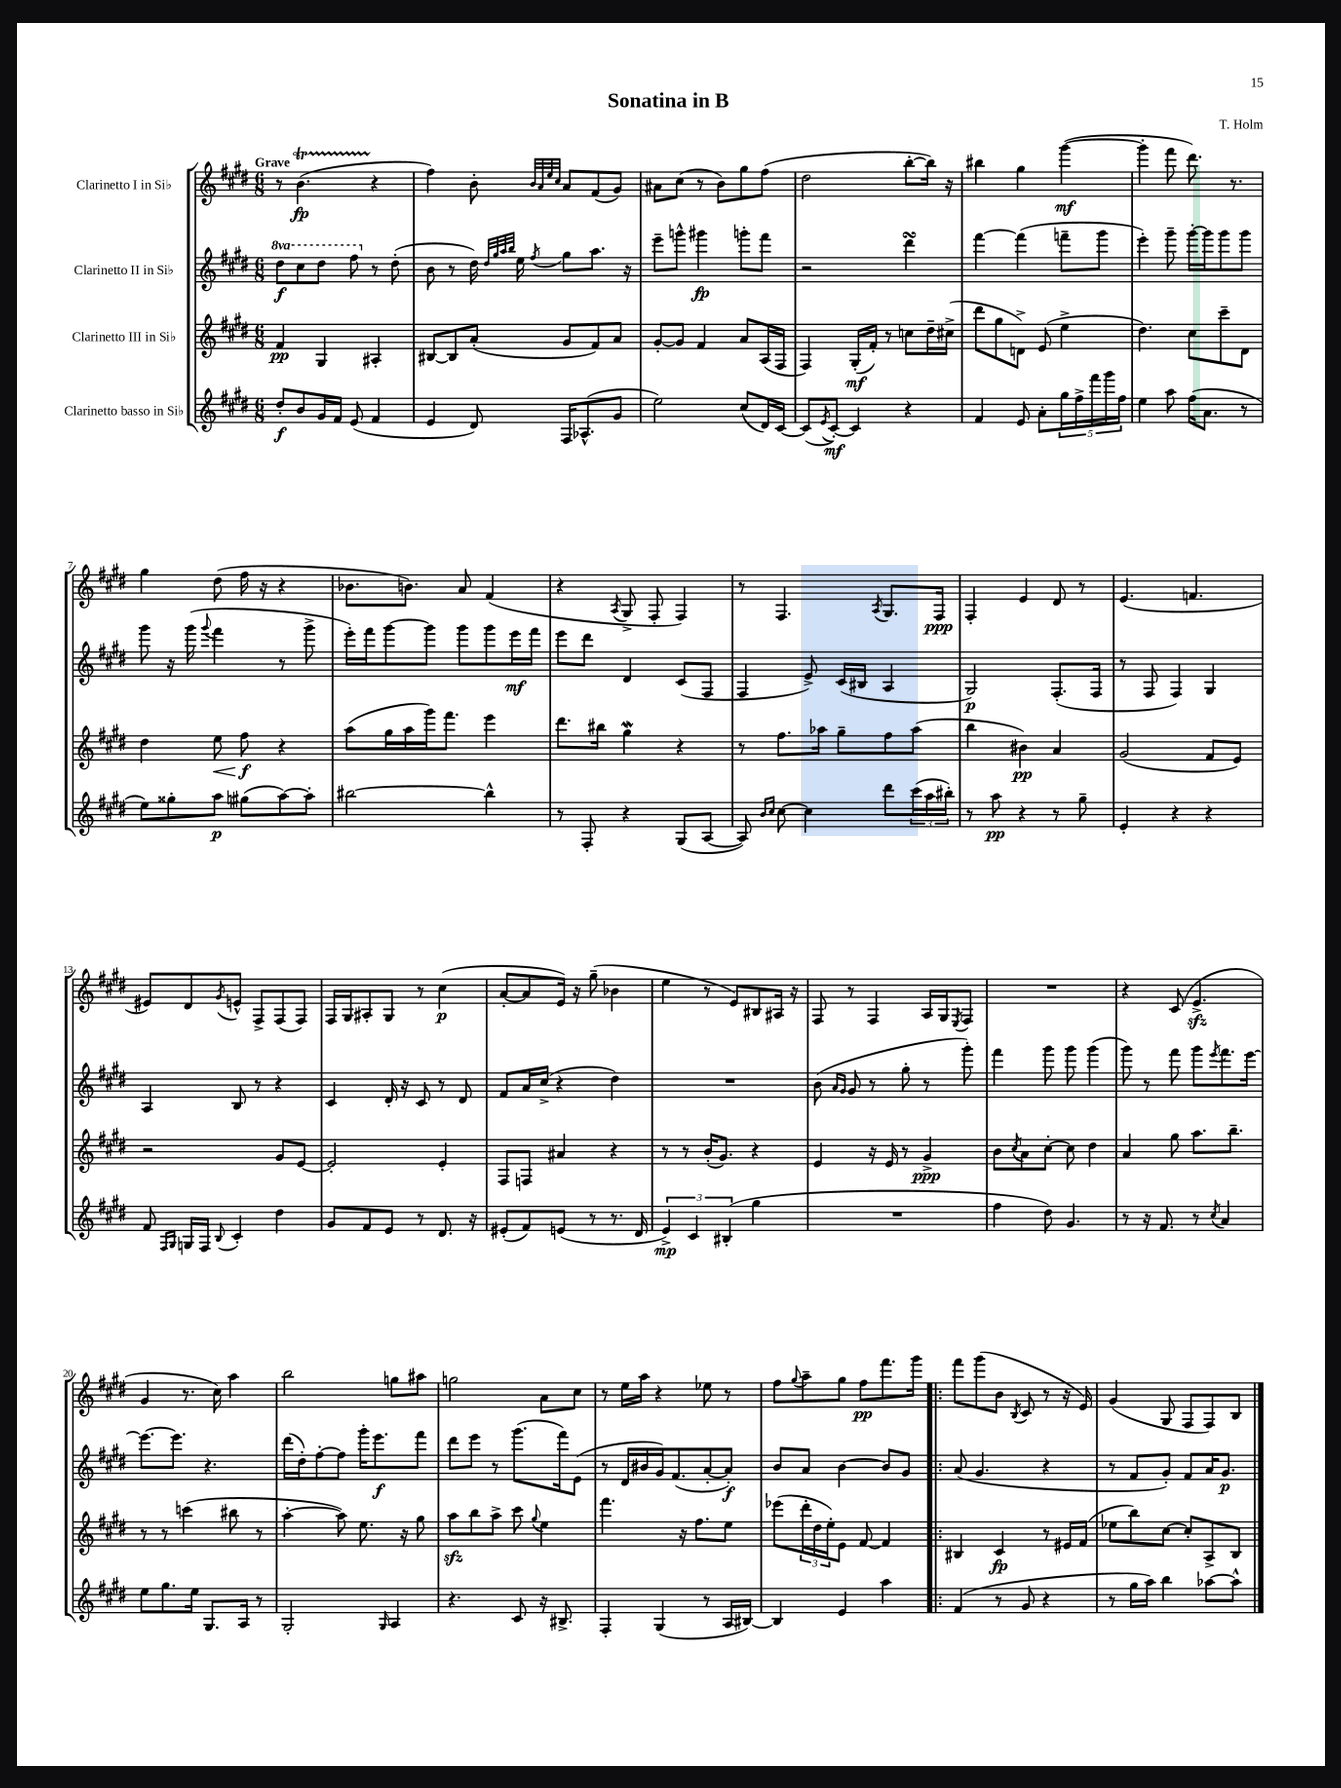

**kern	**kern	**kern	**kern
*staff4	*staff3	*staff2	*staff1
*clefG2	*clefG2	*clefG2	*clefG2
*k[f#c#g#d#]	*k[f#c#g#d#]	*k[f#c#g#d#]	*k[f#c#g#d#]
*M6/8	*M6/8	*M6/8	*M6/8
8dd#'	4f#	8ddd#	8r
8b	.	8ccc#	(4.b
16g#	4G#	8ddd#	.
16f#	.	.	.
(8e	.	8fff#	.
4f#	4A#'	8r	4r
.	.	(8dd#'	.
=	=	=	=
4e	[8B#	8b	4ff#)
.	8B#]	8r	.
8d#)	(8a'	16dd#)	8b'
.	.	32qqdd#	.
.	.	32qqgg#	.
.	.	32qqaa	.
.	.	32qqbb	.
.	.	16ee	.
.	.	.	32qqb
.	.	.	32qqa
.	.	.	32qqee
.	.	8qff#	32qqcc#
16F#	8g#	8gg#	8a
(8.A-^^	.	.	.
.	8f#)	8.aa	(8f#
8g#	8a	.	8g#)
.	.	16r	.
=	=	=	=
2ee)	[8g#'	8eee~	8a#
.	8g#]	8ggg^^	(8cc#
.	4f#	4ggg#	8r
.	.	.	8b)
(8cc#	8a	8ggg'	8gg#
16d#)	(16A	8fff#	(8ff#
[16c#	16F#	.	.
=	=	=	=
(8c#]	4F#)	2r	2dd#
8qe	.	.	.
[8c#')	.	.	.
4c#]	(16G#'	.	.
.	16f#')	.	.
.	8r	.	.
4r	8cc	4ddd#	[8bb'
.	16dd#~	.	16bb])
.	(16cc#^	.	16r
=	=	=	=
4f#	8ddd#	[4fff#	4bb#
.	8gg#	.	.
8e	8d^)	(4fff#]	4gg#
8a'	(8e	.	.
20gg#	4ee^	8fff~	([4ggg#
20ff#^	.	.	.
20fff#	.	.	.
.	.	8ggg#	.
20ggg#	.	.	.
20ff#	.	.	.
=	=	=	=
4ee	4.dd#)	4eee')	4ggg#']
8aa	.	8ggg#~	8fff#
(16ff#	8cc#	[16ggg#'	8.ddd#)
8.a	.	16ggg#]	.
.	8ccc#~	8ggg#	.
.	.	.	8.r
8r	8d#	8ggg#	.
=	=	=	=
8ee)	4dd#	8ggg#	4gg#
8gg##'	.	16r	.
.	.	(16ggg#	.
.	.	8qqggg#	.
8aa	8ee	4fff#	(8dd#
(8gg#	8ff#	.	16ff#
.	.	.	16r
[8aa)	4r	8r	4r
8aa']	.	8ggg#^	.
=	=	=	=
[2bb#	(8aa	16eee')	8.b-
.	.	16fff#	.
.	16gg#	[8ggg#	.
.	16aa	.	8.b)
.	16ggg#)	8ggg#]	.
.	8.fff#	.	.
.	.	8ggg#	8a
4bb#^^]	4eee	8ggg#	(4f#
.	.	16eee	.
.	.	16fff#	.
=	=	=	=
8r	8.ddd#	8eee	4r
8F#'	.	8ddd#	.
.	16bb#	.	.
.	.	.	8qA
4r	4gg#	4d#	8G#^
.	.	.	8F#'
(8G#	4r	(8c#	4F#)
[8A	.	8F#	.
=	=	=	=
8A])	8r	4F#	8r
16qqb	.	.	.
16qqcc#	.	.	.
[8cc#	8.ff#	.	4.F#
4cc#]	.	8e^)	.
.	16aa-	.	.
.	8gg#~	(16c#	.
.	.	16B#	.
.	.	.	8qA
8ddd#	8ff#	4A	8.G#
(24ccc#	(8aa-	.	.
24aa	.	.	.
.	.	.	16F#
24bb#')	.	.	.
=	=	=	=
8r	4bb	2G#)	4F#'
8aa	.	.	.
4r	4b#)	.	4e
8r	4a	(8.F#'	8d#
8gg#~	.	.	8r
.	.	16F#	.
=	=	=	=
4e'	(2g#	8r	(4.e
.	.	8F#	.
4r	.	4F#)	.
.	.	.	4.f
4r	8f#	4G#	.
.	8e)	.	.
=	=	=	=
8f#	2r	4A	8e#)
16qqF#	.	.	.
16qqG#	.	.	.
16G	.	.	8d#
16F#	.	.	.
8qqB	.	.	8qg#
4c#'	.	8B	8e^^
.	.	8r	8F#^
4dd#	8g#	4r	(8F#
.	[8e	.	8F#)
=	=	=	=
8g#	2e']	4c#	16F#
.	.	.	16G#
8f#	.	.	8A#'
8e	.	16d#'	8G#
.	.	16r	.
8r	.	8c#	8r
8.d#	4e'	8r	(4cc#
.	.	8d#	.
16r	.	.	.
=	=	=	=
(8e#'	8F#	8f#	[8a'
8f#)	8F	16a	8a]
.	.	(16cc#^	.
(8e	4a#	4r	16e)
.	.	.	16r
8r	.	.	(8gg#~
8.r	4r	4dd#)	4b-
16d#	.	.	.
=	=	=	=
6e^)	8r	2.r	4ee
.	8r	.	.
6c#	.	.	.
.	(16b'	.	8r
.	8.g#)	.	.
(6B#'	.	.	.
.	.	.	8e)
4gg#	4r	.	8B#
.	.	.	16A#
.	.	.	16r
=	=	=	=
2.r	4e	(8b	8F#
.	.	16qqa	.
.	.	16qqg#	.
.	.	8g#	8r
.	16r	8r	4F#
.	16e	.	.
.	8r	8gg#'	.
.	4g#^	8r	16A
.	.	.	16G#
.	.	.	8qE
.	.	8ggg#')	8F#
=	=	=	=
4ff#	8b	4fff#	2.r
.	8qcc#	.	.
.	8a	.	.
8dd#)	[8cc#'	8ggg#	.
4.g#	8cc#]	8ggg#	.
.	4dd#	(4ggg#	.
=	=	=	=
8r	4a	8ggg#)	4r
16r	.	8r	.
8.f#	.	.	.
.	8gg#	8fff#	(8c#
8r	8.aa	8ggg#	4.e^
8qcc#	.	8qeee	.
4a	.	8.fff#	.
.	8.bb~	.	.
.	.	[16eee	.
=	=	=	=
8ee	8r	8.eee_	4g#
8.gg#	8r	.	.
.	.	8.eee]	.
.	(4ccc	.	8.r
16ee	.	.	.
8.G#	.	4.r	.
.	.	.	16cc#)
.	8bb#	.	4aa
16A	.	.	.
8r	8r	.	.
=	=	=	=
2G#'	[4aa'	(16ddd#	2bb
.	.	16dd#')	.
.	.	[8ff#'	.
.	8aa])	8ff#]	.
.	8.ee	16ggg#'	.
.	.	8.eee	.
16qqG#	.	.	.
4A	.	.	8gg
.	16r	.	.
.	8gg#	8fff#	8aa#
=	=	=	=
4.r	8aa	8ddd#	2gg
.	8bb	8eee	.
.	8aa^	8r	.
8c#	8ccc#	(8.ggg#	.
.	8qqgg#	.	.
16r	4ee	.	8a
8.B#^	.	16fff#)	.
.	.	(8e	8cc#
=	=	=	=
4F#'	4.fff#	8r	8r
.	.	16d#	16ee
.	.	16b#	16aa
(4G#	.	16g#)	4r
.	.	(8.f#	.
.	16r	.	.
.	8.ff#	.	.
8r	.	[8a'	8ee-
16A	8ee	8a'])	8r
[16B#)	.	.	.
=	=	=	=
4B#]	(8eee-	8b	8ff#
.	.	.	8qqgg#
.	24ddd#'	8a	8aa~
.	24dd#	.	.
.	24ee')	.	.
4e	8e	[4b	8gg#
.	[8f#	.	8ff#
4aa	4f#]	8b]	8.fff#
.	.	8g#	.
.	.	.	16ggg#
=!|:	=!|:	=!|:	=!|:
(4f#	4B#	(8a	8fff#
.	.	4.g#	(8ggg#
8r	4c#	.	8b
.	.	.	8qB
8g#	.	.	8c#
4r	8r	4r	8r
.	16e#	.	16r
.	(16f#	.	16e)
=	=	=	=
8r	8ee-	8r	(4g#
16gg#	8bb)	8f#	.
16aa)	.	.	.
4bb	[8cc#	8g#')	8G#
.	8cc#']	8f#	8F#
[8aa-	8A^	16a	8F#)
.	.	8.g#	.
8aa-^^]	8B	.	8B
==	==	==	==
*-	*-	*-	*-
